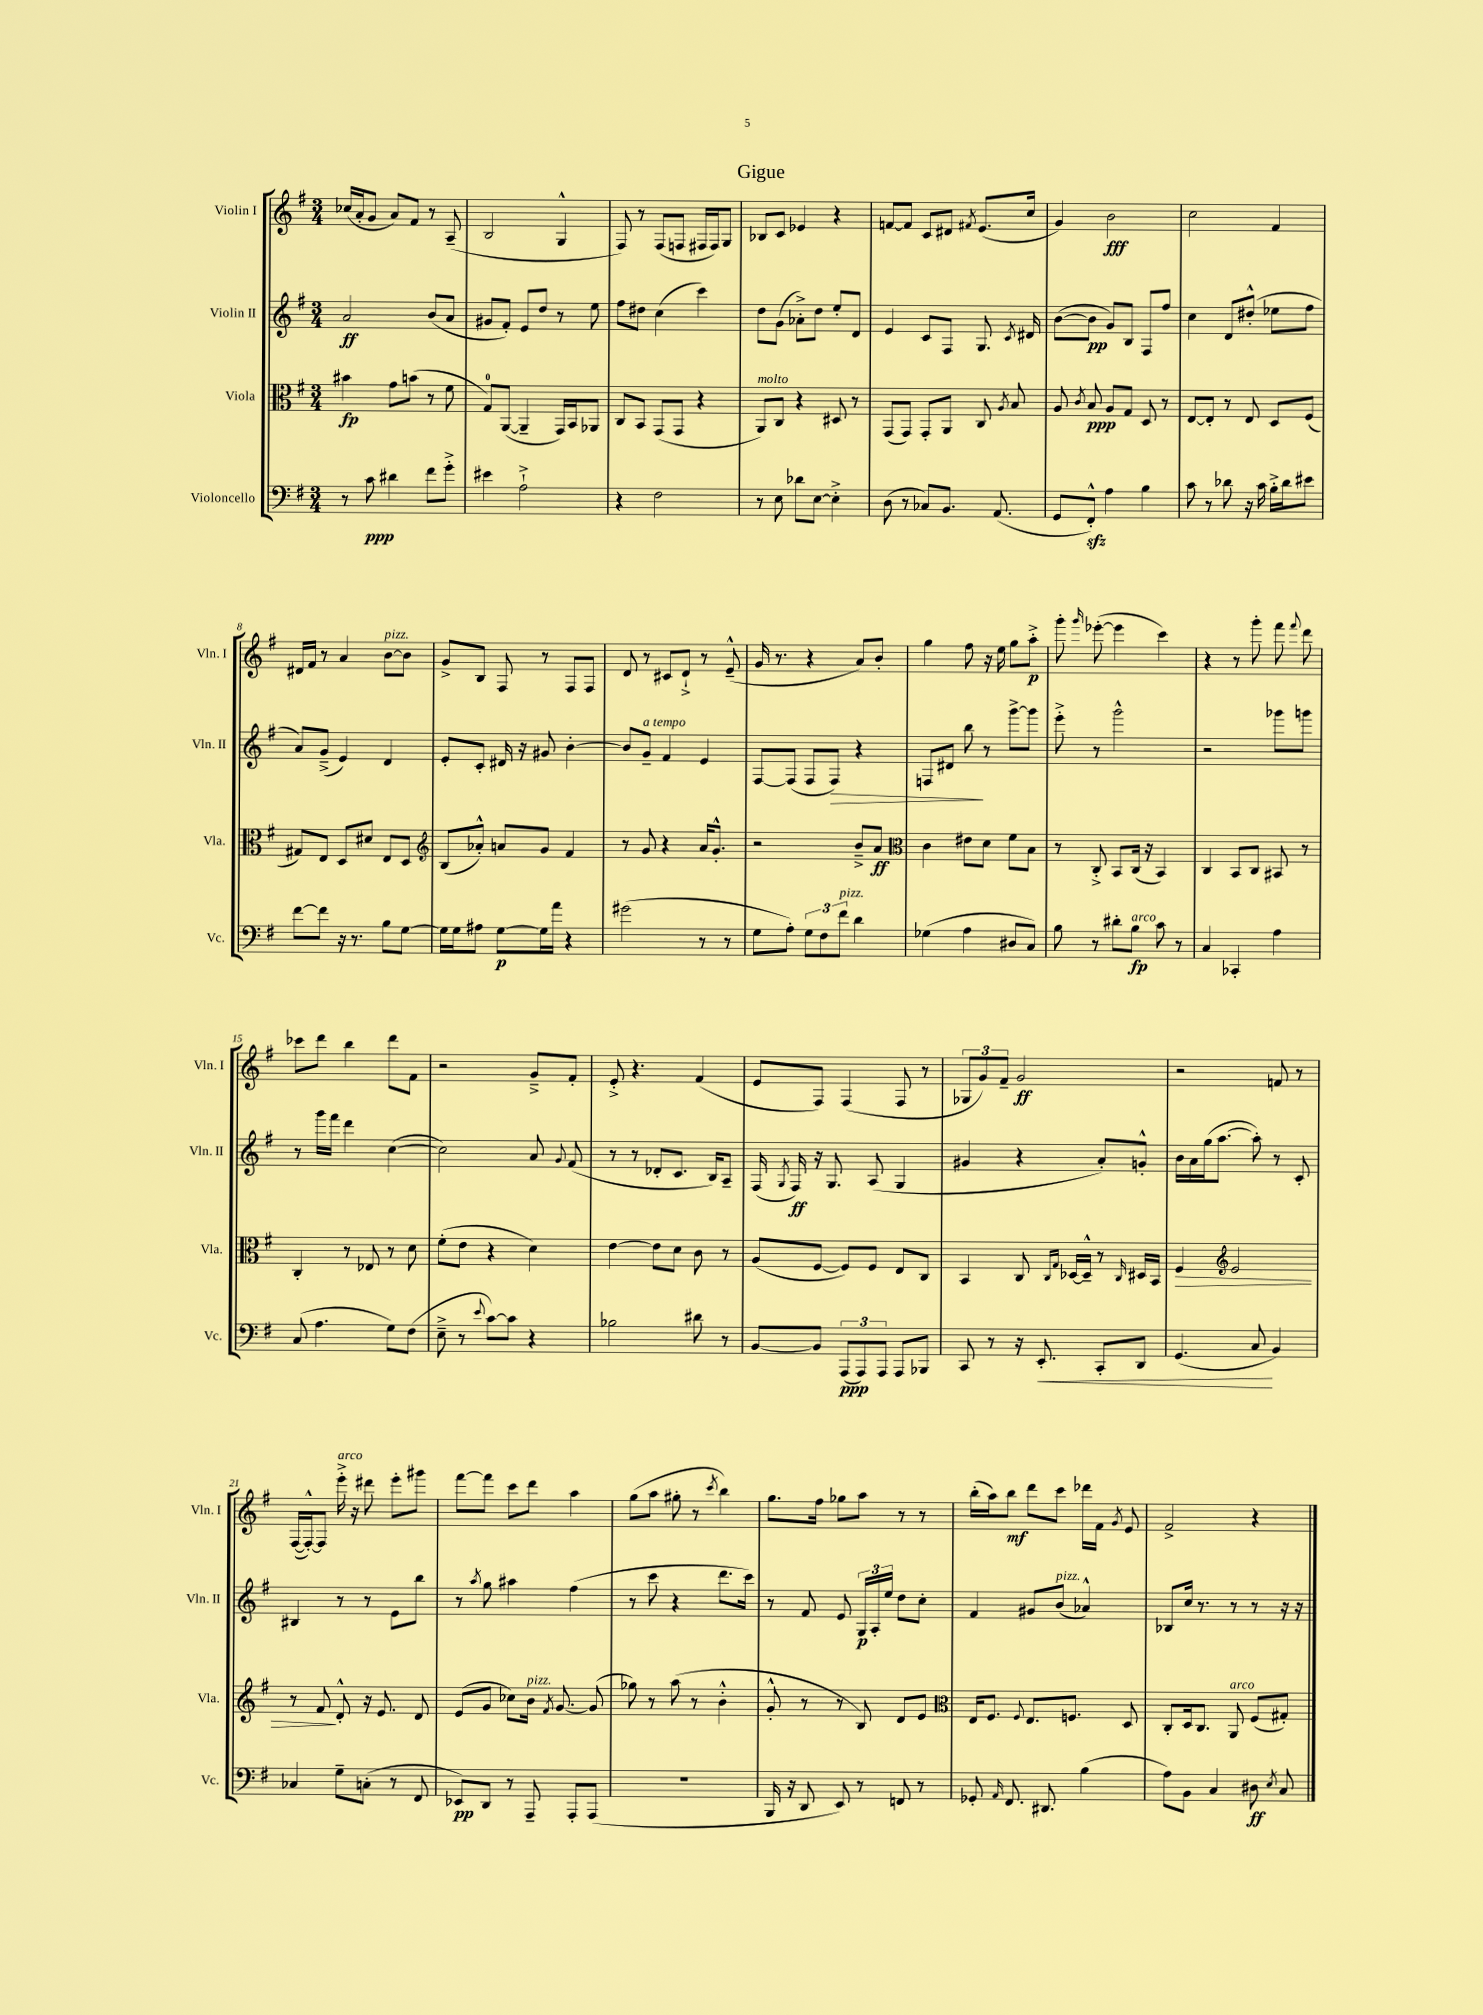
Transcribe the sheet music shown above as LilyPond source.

\header { title = "Gigue" }
<<
\new StaffGroup <<
\new Staff = "s0" \with { instrumentName = "Violin I" shortInstrumentName = "Vln. I" } {
    \clef treble \key g \major \numericTimeSignature \time 3/4
    \autoBeamOff ces''16[( a'16-. g'8] a'8[) fis'8] r8 a8--( |
    b2 g4-^ |
    fis8) r8 fis8[( f8] fis16[ fis16) g8] |
    bes8[ c'8] ees'4 r4 |
    f'8[~ f'8] c'8[ dis'8] \acciaccatura { fis'8 } e'8.[( c''16] |
    g'4) b'2\fff |
    c''2 fis'4 |
    dis'16[ fis'16] r8 a'4 b'8[~^\markup { \italic "pizz." } b'8] |
    g'8[-> b8] fis8 r8 fis8[ fis8] |
    d'8 r8 cis'8[ d'8]-!-> r8 e'8---^( |
    g'16 r8. r4 a'8[) b'8]-. |
    g''4 fis''8 r16 e''16 g''8[ a''8]-.->\p |
    g'''8-. \grace { g'''16 } ees'''8~-.( ees'''4 c'''4) |
    r4 r8 g'''8-. fis'''8 \appoggiatura { fis'''8 } d'''8 |
    ces'''8[ d'''8] b''4 d'''8[ fis'8] |
    r2 g'8[---> fis'8]-. |
    e'8-.-> r4. fis'4( |
    e'8[ fis8]) fis4( fis8 r8 |
    \tuplet 3/2 { ges8[ g'8) fis'8]-- } g'2\ff |
    r2 f'8 r8 |
    fis16[~( fis16~-.-^) fis8] e'''16-.->^\markup { \italic "arco" } r16 dis'''8 e'''8[-. gis'''8] |
    fis'''8[~ fis'''8] c'''8[ d'''8] a''4 |
    g''8[( a''8] gis''8-. r8 \acciaccatura { c'''8 } b''4) |
    g''8.[ fis''16] ges''8[ a''8] r8 r8 |
    b''16[-.( a''16) b''8]\mf d'''8[ c'''8] des'''16[ fis'16] \acciaccatura { g'8 } e'8 |
    fis'2-> r4 \bar "|." |
}
\new Staff = "s1" \with { instrumentName = "Violin II" shortInstrumentName = "Vln. II" } {
    \clef treble \key g \major \numericTimeSignature \time 3/4
    \autoBeamOff a'2\ff b'8[( a'8] |
    gis'8[ fis'8]-.) e'8[ d''8] r8 e''8 |
    fis''8[ dis''8] c''4( c'''4) |
    d''8[ g'8]( aes'8[-.->) d''8] e''8[-. d'8] |
    e'4 c'8[ fis8] g8. \acciaccatura { c'8 } dis'16 |
    b'8[~( b'8]\pp g'8[) b8] fis8[ fis''8] |
    c''4 d'8[ dis''8]-.-^( ees''8[ fis''8] |
    a'8[) g'8]--->( e'4) d'4 |
    e'8[-. c'8]-. dis'16 r16 gis'8 b'4~-. |
    b'8[ g'8]--^\markup { \italic "a tempo" } fis'4 e'4 |
    fis8[~ fis8]( fis8[ fis8]\>) r4 |
    f8[ dis'8] b''8\! r8 g'''8[~-> g'''8] |
    e'''8-.-> r8 g'''2-^ |
    r2 ges'''8[ g'''8] |
    r8 g'''16[ fis'''16] d'''4 c''4~( |
    c''2) a'8 \appoggiatura { g'8 } fis'8( |
    r8 r8 des'8[-. c'8.] b16[) a8]-- |
    fis16( \acciaccatura { g8 } fis16\ff) r16 g8. a8( g4 |
    gis'4 r4 a'8[-.) g'8]-.-^ |
    b'16[ a'16 g''16( a''8.]~ a''8-.) r8 c'8-. |
    bis4 r8 r8 e'8[ b''8] |
    r8 \acciaccatura { a''8 } g''8 ais''4 fis''4( |
    r8 c'''8 r4 d'''8.[ c'''16]) |
    r8 fis'8 e'8 \tuplet 3/2 { g16[\p a16-. e''16] } d''8[ c''8]-. |
    fis'4 gis'8[ b'8]^\markup { \italic "pizz." }( aes'4-^) |
    bes8[ c''16] r8. r8 r8 r16 r16 \bar "|." |
}
\new Staff = "s2" \with { instrumentName = "Viola" shortInstrumentName = "Vla." } {
    \clef alto \key g \major \numericTimeSignature \time 3/4
    \autoBeamOff bis'4\fp g'8[ b'8]( r8 fis'8 |
    g8[-0) a,8]~( a,4-- g,16[) b,16 aes,8] |
    c8[ b,8] g,8[( g,8] r4 |
    a,8[^\markup { \italic "molto" }) c8] r4 dis8 r8 |
    g,8[( g,8]) g,8[-. a,8] c8 \acciaccatura { a8 } b8 |
    a8 \acciaccatura { c'8 } b8\ppp a8[ g8] d8 r8 |
    e8[~ e8]-. r8 e8 d8[ fis8]( |
    gis8[) e8] d8[ dis'8] e8[ d8] |
    \clef treble b8[( aes'8]-.-^) a'8[ g'8] fis'4 |
    r8 g'8 r4 a'16[ g'8.]-.-^ |
    r2 b'8[---> a'8]\ff |
    \clef alto c'4 eis'8[ d'8] fis'8[ b8] |
    r8 c8-.-> b,8[ c16]( r16 b,4) |
    c4 b,8[ c8] bis,8 r8 |
    c4-. r8 ees8 r8 d'8 |
    fis'8[-.( e'8] r4 d'4) |
    e'4~ e'8[ d'8] c'8 r8 |
    a8[( fis8]~ fis8[) fis8] e8[ c8] |
    b,4 c8 \grace { c16[ g16] } des16[~ des16]---^ r8 \grace { c16 } dis16[ b,16] |
    fis4\> \clef treble e'2 |
    r8 fis'8\! d'8-.-^ r16 e'8. d'8 |
    e'8[( g'8] ces''8[) b'16]^\markup { \italic "pizz." } \acciaccatura { fis'8 } g'8.~ g'8( |
    ges''8) r8 a''8( r8 b'4-.-^ |
    g'8-.-^ r8 r8 b8) d'8[ e'8] |
    \clef alto e16[ fis8.] \appoggiatura { fis8 } e8.[ f8.] d8 |
    c8[-. d16 c8.] a,8^\markup { \italic "arco" } fis8[( gis8]-.) \bar "|." |
}
\new Staff = "s3" \with { instrumentName = "Violoncello" shortInstrumentName = "Vc." } {
    \clef bass \key g \major \numericTimeSignature \time 3/4
    \autoBeamOff r8 c'8\ppp dis'4 fis'8[ g'8]-.-> |
    eis'4 a2-!-> |
    r4 fis2 |
    r8 e8 des'8[ e8]~ e4-.-> |
    d8( r8 ces8[) b,8.] a,8.( |
    g,8[ fis,8]-.-^\sfz) a4 b4 |
    c'8 r8 des'8 r16 c'16 b16[-.-> des'16 eis'8] |
    fis'8[~ fis'8] r16 r8. b8[ g8]~ |
    g16[ g16 ais8] g8[~\p g16 a'16] r4 |
    gis'2( r8 r8 |
    g8[ a8]-.) \tuplet 3/2 { g8[ fis8 fis'8]^\markup { \italic "pizz." } } d'4 |
    ges4( a4 dis8[ c8]) |
    b8 r8 dis'8[-. b8]\fp^\markup { \italic "arco" } c'8 r8 |
    c4 ces,4-. a4 |
    c8( a4. g8[) fis8]( |
    e8---> r8 \appoggiatura { e'8 } c'8[~) c'8] r4 |
    bes2 dis'8 r8 |
    b,8[~ b,8] \tuplet 3/2 { a,,8[\ppp( a,,8) a,,8] } a,,8[ bes,,8] |
    c,8 r8 r16 e,8.-.\< c,8[-. d,8] |
    g,4.( c8\! b,4) |
    ces4 g8[-- c8]-.( r8 fis,8 |
    ees,8[\pp) d,8] r8 a,,8-- a,,8[-. a,,8]( |
    R2. |
    b,,16 r16 d,8 e,8) r8 f,8 r8 |
    ges,8-. \grace { a,16 } fis,8. dis,8. b4( |
    a8[) b,8] c4 dis8\ff \acciaccatura { e8 } c8 \bar "|." |
}
>>
>>
